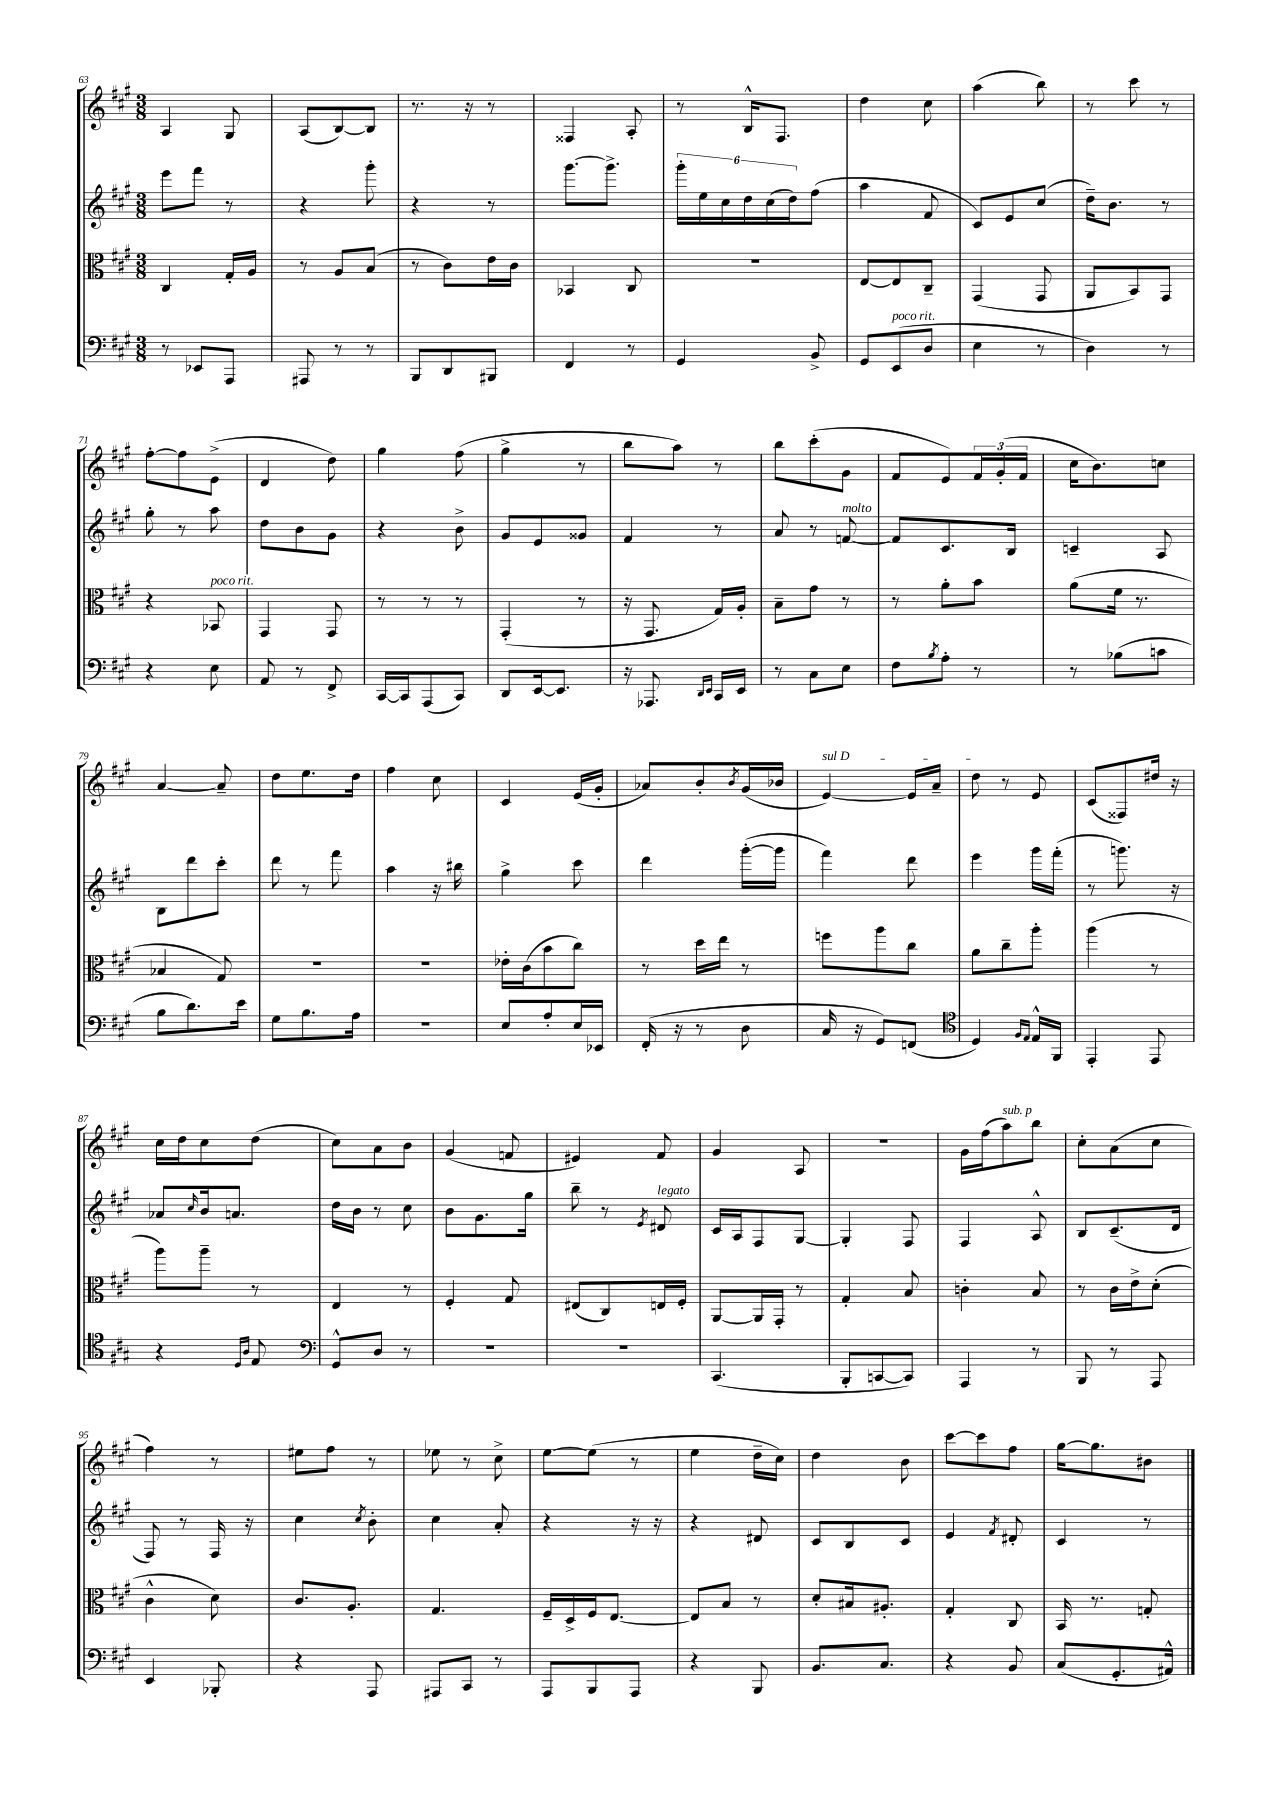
<<
\new StaffGroup <<
\new Staff = "s0" {
    \clef treble \key a \major \numericTimeSignature \time 3/8
    a4 gis8 |
    a8( b8~) b8 |
    r8. r16 r8 |
    fisis4 a8-. |
    r8 b16-^ fis8. |
    d''4 cis''8 |
    a''4( b''8) |
    r8 cis'''8 r8 |
    fis''8~-. fis''8 e'8->( |
    d'4 d''8) |
    gis''4 fis''8( |
    gis''4-> r8 |
    b''8 a''8) r8 |
    b''8 cis'''8-.( gis'8 |
    fis'8 e'8) \tuplet 3/2 { fis'16 gis'16-.( fis'16 } |
    cis''16 b'8.) c''8 |
    a'4~ a'8-- |
    d''8 e''8. d''16 |
    fis''4 cis''8 |
    cis'4 e'16( gis'16-. |
    aes'8) b'8-. \acciaccatura { b'8 } gis'16( bes'16 |
    \once \override TextSpanner.bound-details.left.text = \markup { \italic "sul D" } e'4~\startTextSpan) e'16 a'16-- |
    d''8\stopTextSpan r8 e'8 |
    cis'8( fisis8) dis''16 r16 |
    cis''16 d''16 cis''8 d''8( |
    cis''8) a'8 b'8 |
    gis'4( f'8 |
    eis'4) fis'8 |
    gis'4 a8 |
    R4. |
    gis'16 fis''16( a''8^\markup { \italic "sub. p" }) b''8 |
    cis''8-. a'8( cis''8 |
    fis''4) r8 |
    eis''8 fis''8 r8 |
    ees''8 r8 cis''8-> |
    e''8~ e''8( r8 |
    e''4 d''16-- cis''16) |
    d''4 b'8 |
    cis'''8~ cis'''8 fis''8 |
    gis''16~ gis''8. bis'8 \bar "|." |
}
\new Staff = "s1" {
    \clef treble \key a \major \numericTimeSignature \time 3/8
    e'''8 fis'''8 r8 |
    r4 gis'''8-. |
    r4 r8 |
    gis'''8.~ gis'''8.-> |
    \tuplet 6/4 { gis'''16-. e''16 cis''16 d''16 cis''16( d''16) } fis''8( |
    a''4 fis'8 |
    cis'8) e'8 cis''8( |
    d''16--) b'8. r8 |
    gis''8-. r8 a''8 |
    d''8 b'8 gis'8 |
    r4 b'8-> |
    gis'8 e'8 gisis'8 |
    fis'4 r8 |
    a'8 r8 f'8~^\markup { \italic "molto" } |
    f'8 cis'8. b16 |
    c'4-- a8 |
    b8 d'''8 cis'''8-. |
    d'''8 r8 fis'''8 |
    a''4 r16 bis''16 |
    gis''4-> cis'''8 |
    d'''4 gis'''16~-.( gis'''16 |
    fis'''4) d'''8 |
    e'''4 gis'''16 fis'''16-.( |
    r8 g'''8.) r16 |
    aes'8 \grace { cis''16 } b'16 a'8. |
    d''16 b'16 r8 cis''8 |
    b'8 gis'8. gis''16 |
    b''8-- r8 \acciaccatura { e'8 } dis'8^\markup { \italic "legato" } |
    cis'16 a16 fis8 gis8~ |
    gis4-. fis8 |
    fis4 a8-^ |
    b8 cis'8.--( d'16 |
    fis8) r8 fis16 r16 |
    cis''4 \acciaccatura { cis''8 } b'8-. |
    cis''4 a'8-. |
    r4 r16 r16 |
    r4 dis'8 |
    cis'8 b8 cis'8 |
    e'4 \acciaccatura { fis'8 } dis'8-. |
    cis'4 r8 \bar "|." |
}
\new Staff = "s2" {
    \clef alto \key a \major \numericTimeSignature \time 3/8
    cis4 gis16-. a16 |
    r8 a8 b8( |
    r8 cis'8) e'16 cis'16 |
    bes,4 cis8 |
    R4. |
    e8~ e8 cis8-- |
    gis,4( gis,8 |
    a,8 b,8) gis,8 |
    r4 bes,8^\markup { \italic "poco rit." } |
    gis,4 gis,8 |
    r8 r8 r8 |
    gis,4-.( r8 |
    r16 gis,8. gis16) a16-. |
    b8-- gis'8 r8 |
    r8 a'8-. b'8 |
    a'8( fis'16 r8. |
    bes4 gis8) |
    R4. |
    R4. |
    ees'16-. cis'16( b'8 cis''8) |
    r8 d''16 e''16 r8 |
    f''8 a''8 cis''8 |
    a'8 cis''8-- a''8-. |
    a''4( r8 |
    a''8) a''8-- r8 |
    e4 r8 |
    fis4-. gis8 |
    eis8( cis8) e16 fis16-. |
    a,8~ a,16 gis,16-. r8 |
    gis4-. b8 |
    c'4-. b8 |
    r8 cis'16 e'16-> d'8-.( |
    cis'4-^ d'8) |
    cis'8. a8.-. |
    gis4. |
    fis16-- d16-> fis16 e8.~ |
    e8 b8 r8 |
    d'8-. bis16 ais8.-. |
    gis4-. cis8 |
    b,16 r8. g8-. \bar "|." |
}
\new Staff = "s3" {
    \clef bass \key a \major \numericTimeSignature \time 3/8
    r8 ees,8 a,,8 |
    ais,,8 r8 r8 |
    b,,8 d,8 bis,,8 |
    fis,4 r8 |
    gis,4 b,8-> |
    gis,8 e,8^\markup { \italic "poco rit." }( d8 |
    e4 r8 |
    d4) r8 |
    r4 e8 |
    a,8 r8 fis,8-> |
    cis,16~ cis,16 a,,8( cis,8) |
    d,8 e,16~ e,8. |
    r16 aes,,8. \grace { d,16 e,16 } cis,16 e,16 |
    r8 cis8 e8 |
    fis8 \acciaccatura { b8 } a8-. r8 |
    r8 bes8( c'8 |
    b8 d'8.) e'16 |
    gis8 b8. a16 |
    R4. |
    e8 a8-. e16 ees,16 |
    fis,16-.( r16 r8 d8 |
    cis16 r16 gis,8) f,8( |
    \clef tenor d4) \grace { fis16 e16 } e16-^ fis,16 |
    e,4-. e,8 |
    r4 \grace { d16 a16 } e8 |
    \clef bass gis,8-^ d8 r8 |
    R4. |
    R4. |
    cis,4.( |
    b,,8-. c,8~ c,8) |
    a,,4 r8 |
    b,,8 r8 a,,8 |
    e,4 bes,,8-. |
    r4 a,,8 |
    ais,,8 cis,8 r8 |
    a,,8 b,,8 a,,8 |
    r4 b,,8 |
    b,8. cis8. |
    r4 b,8 |
    cis8( gis,8.-. ais,16-^) \bar "|." |
}
>>
>>
\layout { \context { \Score currentBarNumber = #63 } }
